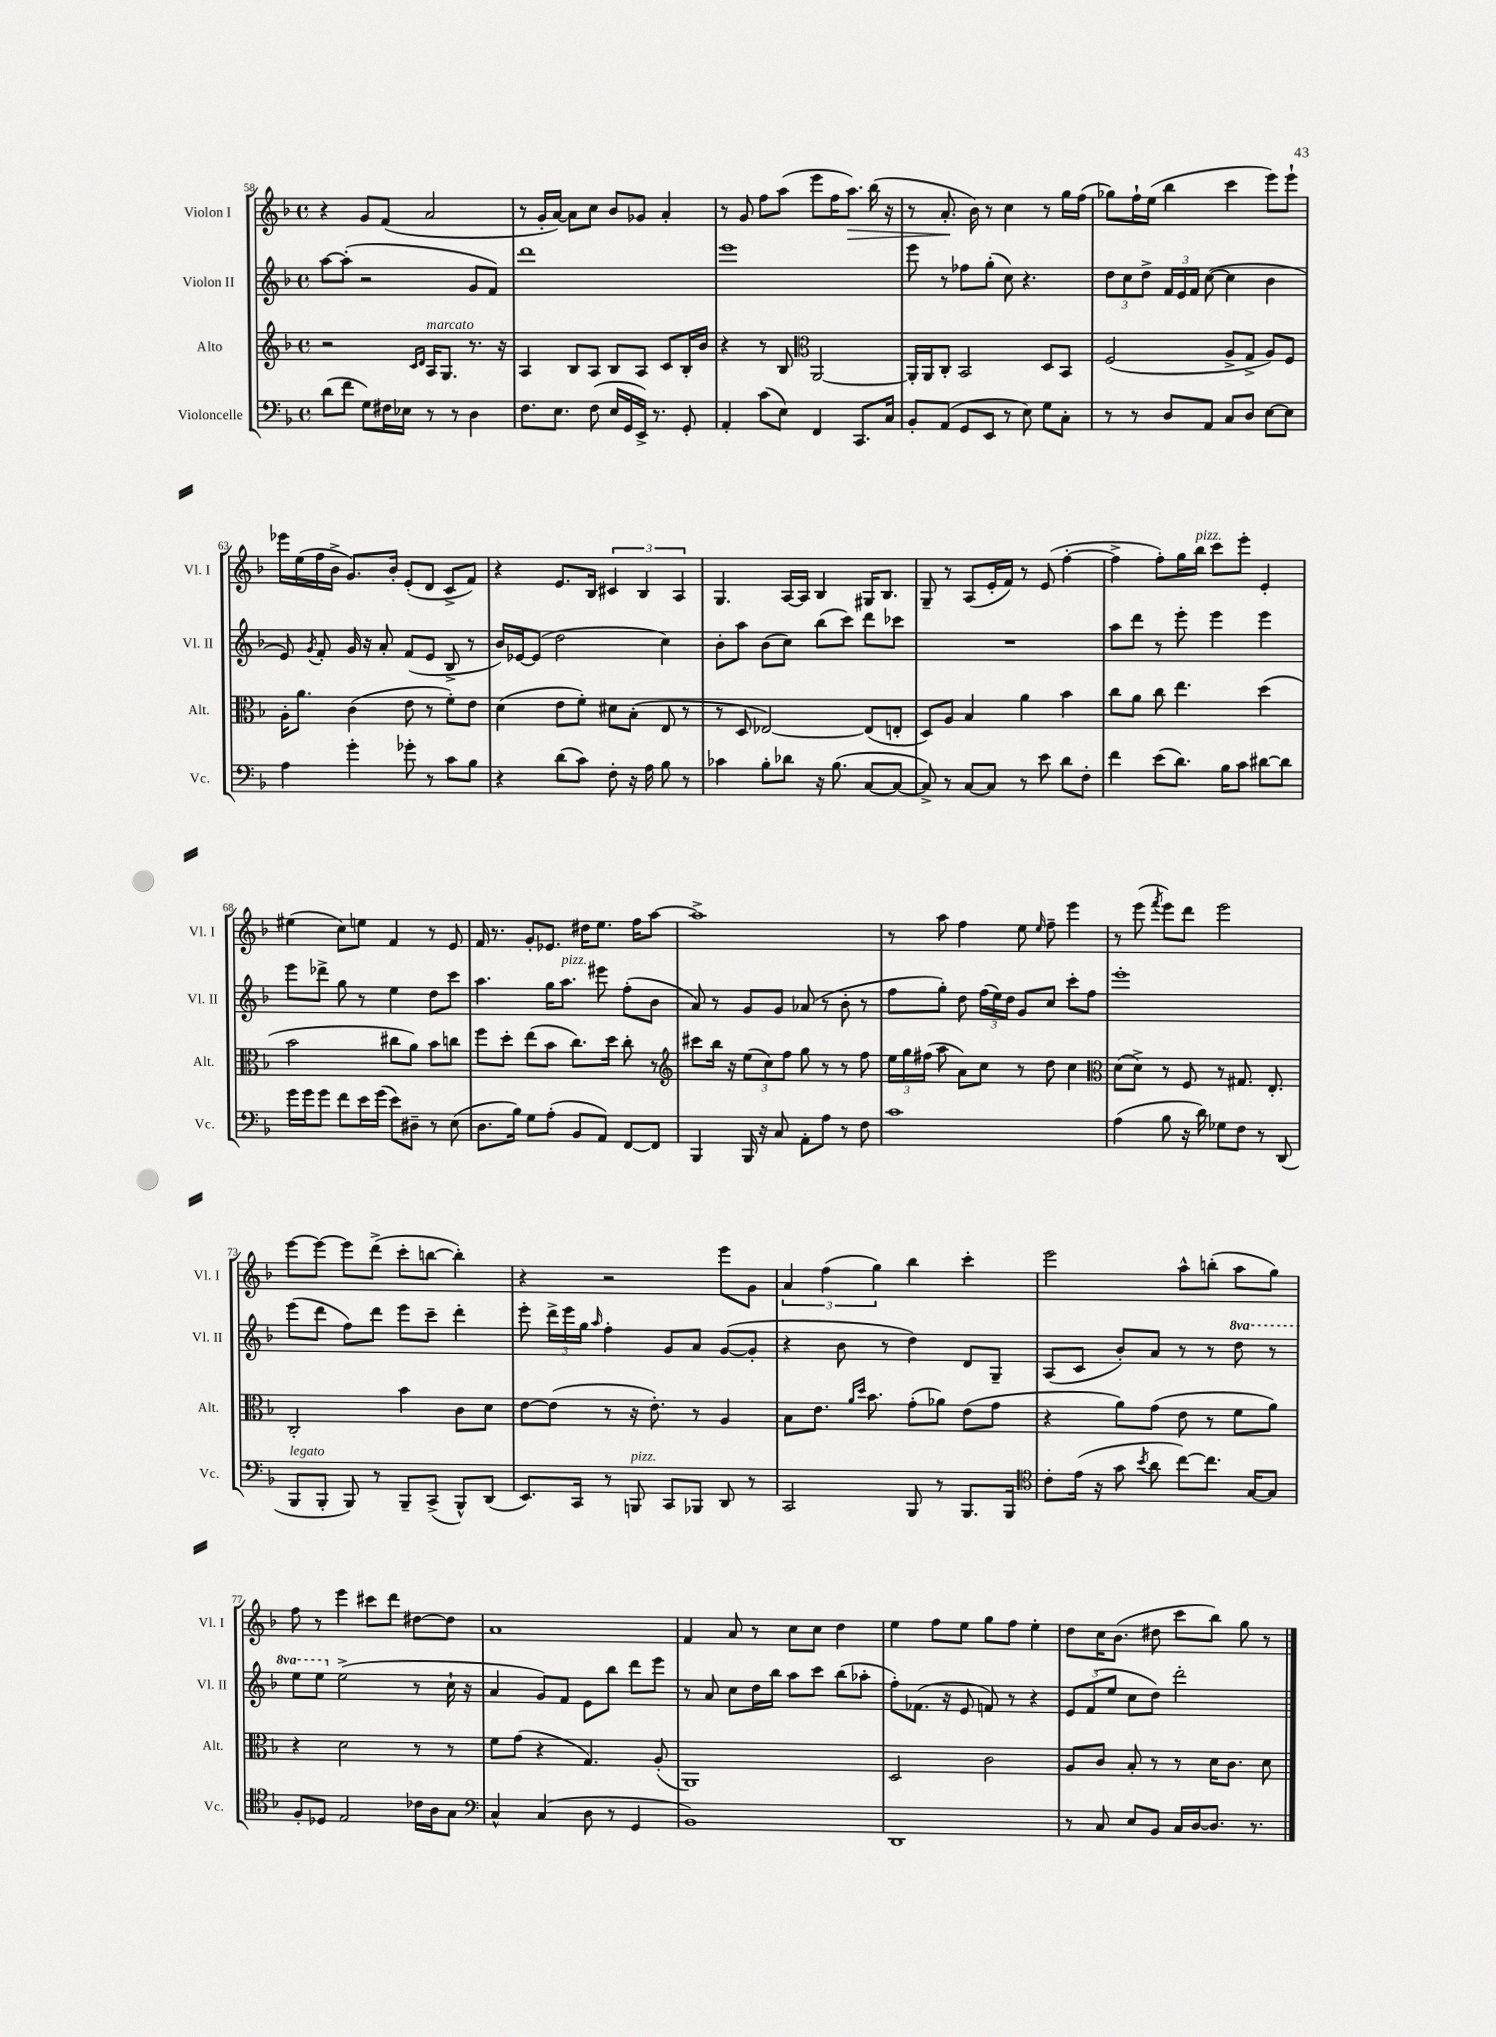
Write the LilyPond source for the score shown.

<<
\new StaffGroup <<
\new Staff = "s0" \with { instrumentName = "Violon I" shortInstrumentName = "Vl. I" } {
    \clef treble \key f \major \defaultTimeSignature \time 4/4
    \autoBeamOff r4 g'8[ f'8]( a'2 |
    r8 g'16[-. a'16]~) a'8[ c''8] bes'8[ ges'8] a'4-. |
    r8 g'8 f''8[ a''8]( e'''8[ f''16 a''8.]\>) bes''16( r16 |
    r8 a'8.-.\! bes'16) r8 c''4 r8 g''16[ f''16]( |
    ges''8[) f''16-! e''16]( bes''4 c'''4 e'''8[) e'''8]-! |
    ees'''16[ e''16( f''16 bes'16]-> g'8.[) bes'16]-. e'8[-.( d'8] c'8[-> f'8]) |
    r4 e'8.[ bes16] \tuplet 3/2 { cis'4 bes4 a4 } |
    g4. a16[~ a16] bes4 gis16[ bes8.] |
    g8-- r8 a8[( e'16-. f'16]) r8 e'8( f''4~-. |
    f''4-> f''8[-.) g''16 bes''16]^\markup { \italic "pizz." } c'''8[ e'''8]-. e'4-. |
    eis''4( c''8[) e''8] f'4 r8 e'8 |
    f'16 r8. g'8[-. ees'8.] dis''16[ e''8.] f''16[ a''8]~ |
    a''1-> |
    r8 a''8 f''4 e''8 \grace { e''16 } f''8-- e'''4 |
    r8 e'''8( \acciaccatura { f'''8 } e'''8[) d'''8] e'''2 |
    e'''8[~ e'''8]~ e'''8[ d'''8]->( c'''8[-. b''8]~ b''4-.) |
    r4 r2 e'''8[ g'8] |
    \tuplet 3/2 { a'4 f''4( g''4) } bes''4 c'''4-. |
    e'''2 a''8[-^ b''8]-.( a''8[ g''8]) |
    f''8 r8 e'''4 cis'''8[ d'''8] dis''8[~ dis''8] |
    a'1 |
    f'4 a'8 r8 c''8[ c''8] d''4 |
    e''4 f''8[ e''8] g''8[ f''8] e''4-. |
    d''8[ c''16 bes'8.]( dis''8 c'''8[ bes''8]) g''8 r8 \bar "|." |
}
\new Staff = "s1" \with { instrumentName = "Violon II" shortInstrumentName = "Vl. II" } {
    \clef treble \key f \major \defaultTimeSignature \time 4/4 \set Staff.ottavationMarkups = #ottavation-simple-ordinals
    \autoBeamOff a''8[~ a''8]-.( r2 g'8[ f'8]) |
    d'''1 |
    e'''1 |
    e'''8 r8 fes''8[ g''8]-.( c''8) r4. |
    \tuplet 3/2 { d''8[ c''8 d''8]-> } \tuplet 3/2 { f'16[ e'16 f'16] } c''8~( c''4 bes'4 |
    e'8) \acciaccatura { g'8 } f'8-. g'16 r16 a'8-. f'8[( e'8] bes8-> r8 |
    bes'16[) ees'16~ ees'8]( d''2 c''4) |
    bes'8[-. a''8] bes'8[( c''8]) bes''8[( c'''8]) d'''8[ ces'''8] |
    R1 |
    a''8[ d'''8] r8 e'''8-. e'''4 e'''4 |
    e'''8[ des'''8]-> g''8 r8 e''4 d''8[ c'''8] |
    a''4. g''16[ a''8.]^\markup { \italic "pizz." } eis'''8 f''8[-.( bes'8] |
    a'8) r8 g'8[ g'8] aes'8( r8 bes'8-. r8 |
    f''8[ g''8]-.) d''8 \tuplet 3/2 { f''16[( e''16) d''16] } g'8[ c''8] c'''8[-. f''8] |
    e'''1-. |
    e'''8[( d'''8] f''8[) d'''8] e'''8[ c'''8]-- d'''4-. |
    e'''8-. \tuplet 3/2 { d'''16[-> e'''16 g''16] } \grace { a''16 } f''4-. g'8[ a'8] g'8[~( g'8]-. |
    r4 bes'8 r8 d''4) d'8[ g8]-- |
    a8[( c'8] bes'8[-.) a'8] r8 r8 \ottava #1 d'''8 r8 |
    e'''8[ e'''8] \ottava #0 e''2->( r8 c''16-! r16 |
    a'4 g'8[) f'8] e'8[ bes''8] d'''8[ e'''8] |
    r8 a'8 c''8[ d''16 bes''16] a''8[ c'''8] bes''8[( aes''8]-. |
    f''8[-.) fes'8.]( r16 e'8 f'8) r8 r4 |
    \tuplet 3/2 { e'8[ f'8( e''8] } c''8[ d''8]) d'''2-. \bar "|." |
}
\new Staff = "s2" \with { instrumentName = "Alto" shortInstrumentName = "Alt." } {
    \clef treble \key f \major \defaultTimeSignature \time 4/4
    \autoBeamOff r2 \grace { c'16[ d'16] } a16[^\markup { \italic "marcato" } g8.] r8. r16 |
    a4 bes8[ a8] bes8[ a8] c'8[ bes16-. bes'16] |
    r4 r8 bes8 \clef alto a,2~ |
    a,16[-. a,16 c8]-. bes,2 d8[ bes,8] |
    f2( a8[-> g8]-> a8[) f8] |
    a16[-. a'8.] c'4( e'8 r8 f'8[-.) e'8] |
    d'4( e'8[ f'8]-.) dis'8[ bes8]-.( e8 r8 |
    r8 d8 ees2~) ees8[( e8]-. |
    d8[) a8] bes4 a'4 bes'4 |
    c''8[ a'8] c''8 e''4. d''4( |
    bes'2 cis''8[ a'8]) bes'8[ c''8] |
    f''8[ d''8]-. e''8[( bes'8] c''8.[) d''16] c''8-. r8 |
    \clef treble cis'''8[ bes''16] r16 \tuplet 3/2 { e''8[( c''8) f''8] } g''8 r8 r8 f''8 |
    \tuplet 3/2 { e''16[ g''16 fis''16]( } a''8 a'8[) c''8] r8 d''8 c''4 |
    \clef alto d'8[( d'8]->) r8 f8 r8 gis8. e8.-. |
    c2-. bes'4 c'8[ d'8] |
    e'8[~ e'8]( r8 r16 e'8.-.) r8 a4 |
    bes8[ e'8.] \grace { a'16[ d''16] } bes'8. g'8[-.( aes'8]) e'8[( g'8] |
    r4 a'8[) g'8]( e'8 r8 f'8[ a'8]) |
    r4 d'2 r8 r8 |
    f'8[ g'8]( r4 g4.) a8-.( |
    a,1) |
    d2 c'2 |
    a8[ c'8] bes8-. r8 r8 d'16[ c'8.] d'8 \bar "|." |
}
\new Staff = "s3" \with { instrumentName = "Violoncelle" shortInstrumentName = "Vc." } {
    \clef bass \key f \major \defaultTimeSignature \time 4/4
    \autoBeamOff d'8[( f'8] g8[) fis16 ees16] r8 r8 d4 |
    f8.[ e8.] f8( e16[ g,16 e,16]->) r8. g,8-. |
    a,4-. c'8[( e8]) f,4 c,8.[ c16] |
    bes,8[-. a,8]( g,8[ e,8] r8 e8) g8[ c8]-. |
    r8 r8 d8[ a,8] c8[ d8] e8[~ e8] |
    a4 g'4-. ges'8-. r8 c'8[ bes8] |
    r4 d'8[( c'8]) f8-. r16 a16 bes8 r8 |
    ces'4 bes8[-. des'8] r16 bes8.( c8[~ c8]~ |
    c8->) r8 c8[~ c8] r8 e'8 d'8[ f8]-. |
    f'4 e'8[( d'8.]) bes16[ c'8] dis'8[~ dis'8] |
    g'16[ g'16 g'8] f'8[ e'16 g'16]( e'8[) dis8]-- r8 e8( |
    d8.[ bes16]) g8[ a8]-.( bes,8[ a,8]) f,8[~ f,8] |
    bes,,4 bes,,16 r16 c8 a,8[-. a8] r8 f8 |
    c'1 |
    a4( bes8 r16 d'16) ges8[ f8] r8 d,8( |
    bes,,8[^\markup { \italic "legato" } bes,,8]-. bes,,8) r8 bes,,8[-- c,8]->( bes,,8[-^) d,8]( |
    e,8.[) c,16] r8 b,,8^\markup { \italic "pizz." } c,8[ bes,,8] d,8 r8 |
    c,2 bes,,8 r8 bes,,8.[ bes,,16] |
    \clef tenor c'8[-. e'16]( r16 g'8 \acciaccatura { bes'8 } a'8 c''8[~) c''8.] g16[~ g8] |
    f8[-. des8] e2 ces'16[ a16 g8] |
    \clef bass c4-^ c4( d8 r8 g,4 |
    bes,1) |
    d,1 |
    r8 c8 e8[ bes,8] c16[ d16~ d8.] r8. \bar "|." |
}
>>
>>
\layout { \context { \Score currentBarNumber = #58 } }
